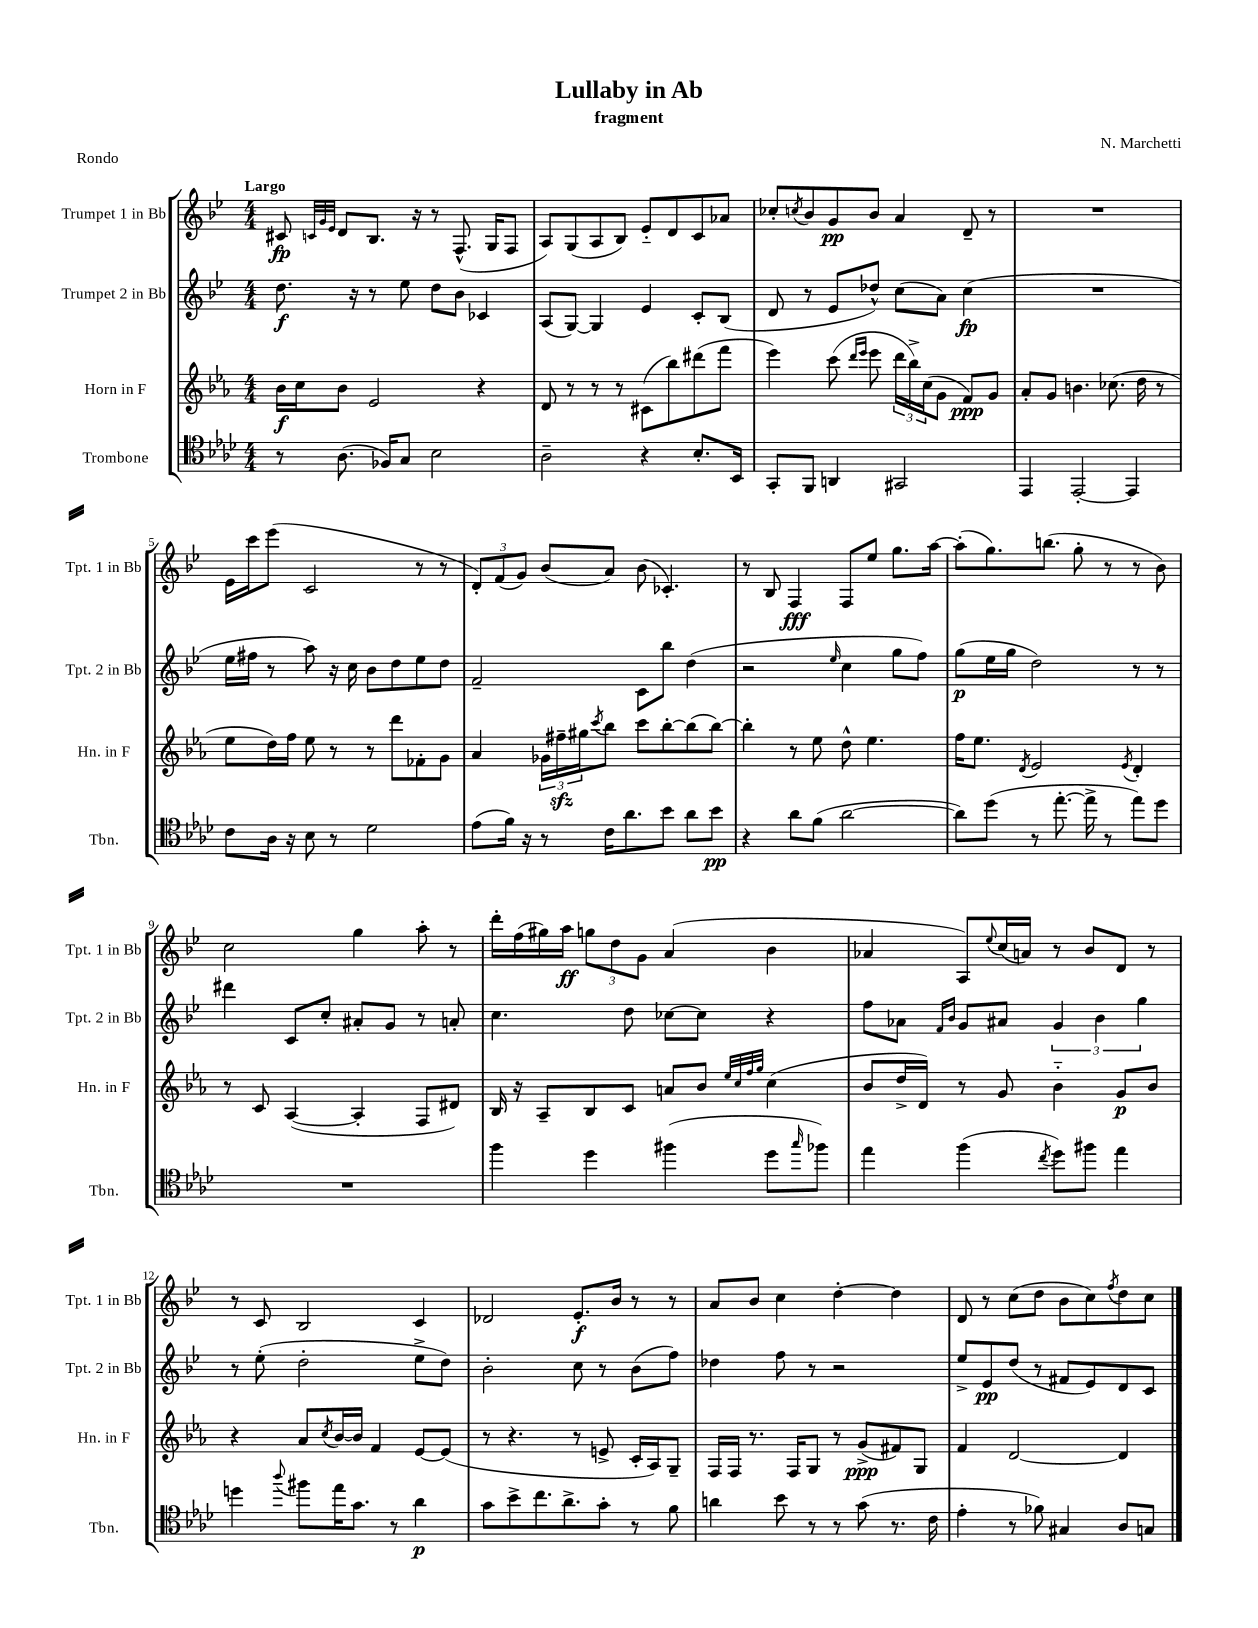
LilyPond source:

\header { title = "Lullaby in Ab" composer = "N. Marchetti" subtitle = "fragment" piece = "Rondo" }
<<
\new StaffGroup <<
\new Staff = "s0" \with { instrumentName = "Trumpet 1 in Bb" shortInstrumentName = "Tpt. 1 in Bb" } {
    \clef treble \key bes \major \numericTimeSignature \time 4/4 \tempo "Largo"
    cis'8\fp \grace { c'32 g'32 ees'32 } d'8 bes8. r16 r8 f8.-^( g16 f8 |
    a8) g8( a8 bes8) ees'8-_ d'8 c'8 aes'8 |
    ces''8-. \acciaccatura { c''8 } bes'8 g'8\pp bes'8 a'4 d'8-- r8 |
    R1 |
    ees'16 c'''16 ees'''8( c'2 r8 r8 |
    \tuplet 3/2 { d'8-.) f'8( g'8) } bes'8( a'8) bes'8( ces'4.-.) |
    r8 bes8 f4\fff f8 ees''8 g''8. a''16~ |
    a''8-.( g''8.) b''8.( g''8-. r8 r8 bes'8) |
    c''2 g''4 a''8-. r8 |
    d'''16-. f''16( gis''16) a''16\ff \tuplet 3/2 { g''8 d''8 g'8 } a'4( bes'4 |
    aes'4 a8) \appoggiatura { ees''8 } c''16( a'16) r8 bes'8 d'8 r8 |
    r8 c'8 bes2 c'4 |
    des'2 ees'8.-.\f bes'16 r8 r8 |
    a'8 bes'8 c''4 d''4~-. d''4 |
    d'8 r8 c''8( d''8 bes'8 c''8) \acciaccatura { f''8 } d''8 c''8 \bar "|." |
}
\new Staff = "s1" \with { instrumentName = "Trumpet 2 in Bb" shortInstrumentName = "Tpt. 2 in Bb" } {
    \clef treble \key bes \major \numericTimeSignature \time 4/4
    d''8.\f r16 r8 ees''8 d''8 bes'8 ces'4 |
    a8( g8~) g4 ees'4 c'8-. bes8( |
    d'8 r8 ees'8 des''8-^) c''8( a'8) c''4\fp( |
    R1 |
    ees''16 fis''16 r8 a''8) r16 c''16 bes'8 d''8 ees''8 d''8 |
    f'2-- c'8 bes''8 d''4( |
    r2 \grace { ees''16 } c''4 g''8 f''8) |
    g''8\p( ees''16 g''16 d''2) r8 r8 |
    dis'''4 c'8 c''8-. ais'8-. g'8 r8 a'8-. |
    c''4. d''8 ces''8~ ces''8 r4 |
    f''8 aes'8 \grace { f'16 bes'16 } g'8 ais'8 \tuplet 3/2 { g'4 bes'4 g''4 } |
    r8 ees''8-.( d''2-. ees''8-> d''8) |
    bes'2-. c''8 r8 bes'8( f''8) |
    des''4 f''8 r8 r2 |
    ees''8-> ees'8\pp d''8( r8 fis'8 ees'8) d'8 c'8 \bar "|." |
}
\new Staff = "s2" \with { instrumentName = "Horn in F" shortInstrumentName = "Hn. in F" } {
    \clef treble \key ees \major \numericTimeSignature \time 4/4
    bes'16\f c''16 bes'8 ees'2 r4 |
    d'8 r8 r8 r8 cis'8( bes''8) dis'''8( f'''8 |
    ees'''4) c'''8( \grace { d'''16 ees'''16 } ees'''8 \tuplet 3/2 { d'''16 bes''16->) c''16( } g'8 f'8\ppp) g'8 |
    aes'8-. g'8 b'4. ces''8.( d''16 r8 |
    ees''8 d''16) f''16 ees''8 r8 r8 d'''8 fes'8-. g'8 |
    aes'4 \tuplet 3/2 { ges'16 fis''16--\sfz gis''16 } \acciaccatura { c'''8 } bes''8 c'''8 bes''8~-. bes''8( bes''8~) |
    bes''4-. r8 ees''8 d''8-^ ees''4. |
    f''16 ees''8. \acciaccatura { d'8 } ees'2 \acciaccatura { ees'8 } d'4-. |
    r8 c'8 aes4~( aes4-. f8 dis'8) |
    bes16 r16 aes8-- bes8 c'8 a'8 bes'8 \grace { ees''32 c''32 f''32 g''32 } c''4( |
    bes'8 d''16-> d'16) r8 g'8 bes'4-_ g'8\p bes'8 |
    r4 aes'8 \acciaccatura { c''8 } bes'16~ bes'16 f'4 ees'8~ ees'8( |
    r8 r4. r8 e'8-> c'16-. aes16) g8-- |
    f16 f16 r8. f16 g8 r8 g'8->\ppp( fis'8) g8 |
    f'4 d'2~ d'4 \bar "|." |
}
\new Staff = "s3" \with { instrumentName = "Trombone" shortInstrumentName = "Tbn." } {
    \clef tenor \key aes \major \numericTimeSignature \time 4/4
    r8 aes8.( fes16) g8 bes2 |
    aes2-- r4 bes8.-. bes,16 |
    g,8-. f,8 a,4 gis,2 |
    ees,4 ees,2~-. ees,4 |
    c'8 aes16 r16 bes8 r8 des'2 |
    ees'8( f'16) r16 r8 c'16 aes'8. bes'8 aes'8 bes'8\pp |
    r4 aes'8 f'8( aes'2~ |
    aes'8) des''8( r8 ees''8.~-. ees''16-> r8 ees''8) des''8 |
    R1 |
    f''4 des''4 fis''4( des''8 \grace { g''16 } fes''8) |
    ees''4 f''4( \acciaccatura { c''8 } des''8) fis''8 ees''4 |
    d''4 \appoggiatura { aes''8 } fis''8 ees''16 g'8. r8 aes'4\p |
    g'8 bes'8-> c''8. aes'8.-> g'8-. r8 f'8 |
    a'4 bes'8 r8 r8 g'8( r8. c'16 |
    ees'4-. r8 fes'8) gis4 aes8 g8 \bar "|." |
}
>>
>>
